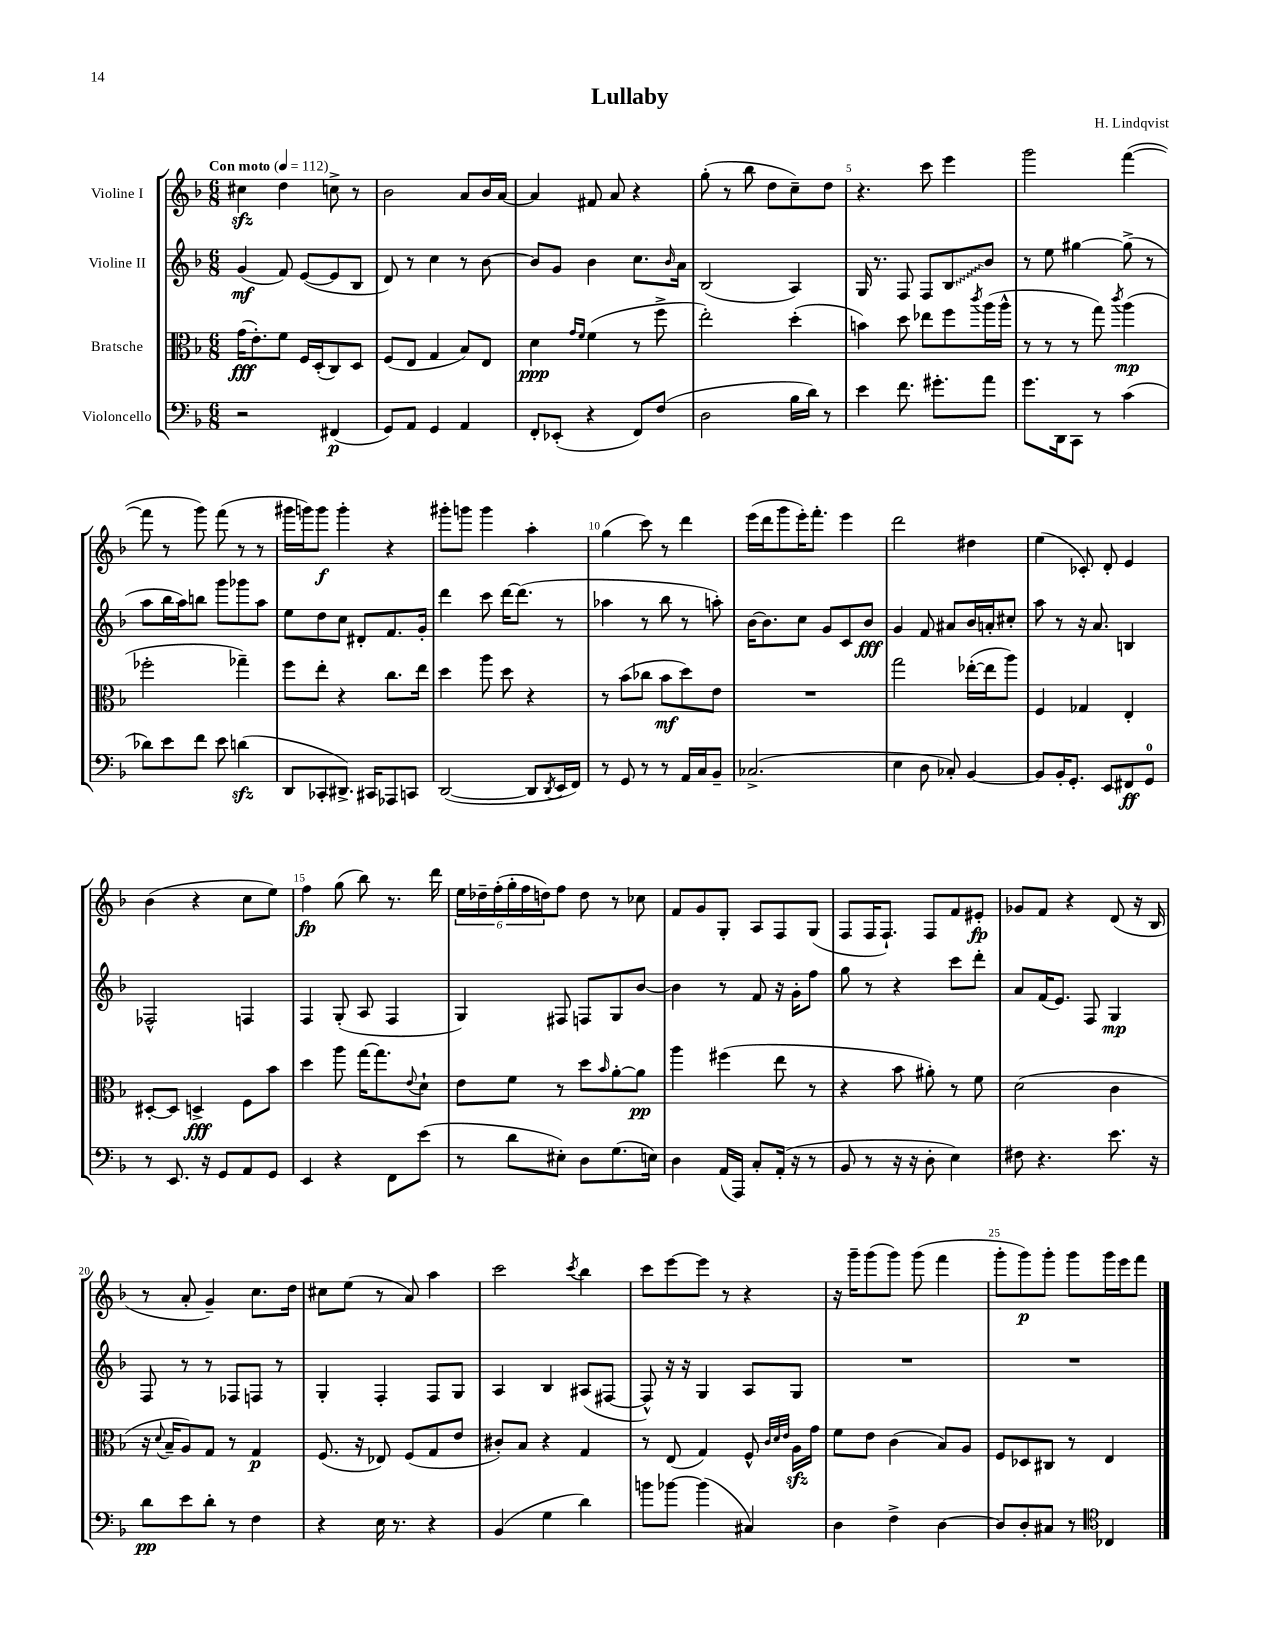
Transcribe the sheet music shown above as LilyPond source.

\header { title = "Lullaby" composer = "H. Lindqvist" }
<<
\new StaffGroup <<
\new Staff = "s0" \with { instrumentName = "Violine I" } {
    \clef treble \key f \major \numericTimeSignature \time 6/8 \tempo "Con moto" 4 = 112
    cis''4\sfz d''4 c''8-> r8 |
    bes'2 a'8 bes'16 a'16~ |
    a'4 fis'8 a'8 r4 |
    g''8-.( r8 bes''8 d''8 c''8--) d''8 |
    r4. c'''8 e'''4 |
    g'''2 f'''4~( |
    f'''8 r8 g'''8) f'''8( r8 r8 |
    gis'''16 g'''16) g'''8\f g'''4-. r4 |
    gis'''8-. g'''8 g'''4 a''4-. |
    g''4( c'''8) r8 d'''4 |
    e'''16( d'''16 g'''8 e'''16-.) f'''8.-. e'''4 |
    d'''2 dis''4 |
    e''4( ces'8-.) d'8-. e'4 |
    bes'4( r4 c''8 e''8) |
    f''4\fp g''8( bes''8) r8. d'''16 |
    \tuplet 6/4 { e''16 des''16-- f''16-.( g''16-. f''16 d''16) } f''8 d''8 r8 ces''8 |
    f'8 g'8 g8-. a8 f8 g8( |
    f8 f16 f8.-!) f8 f'8 eis'8-.\fp |
    ges'8 f'8 r4 d'8( r16 bes16 |
    r8 a'8-. g'4--) c''8. d''16 |
    cis''8 e''8( r8 a'8) a''4 |
    c'''2 \acciaccatura { c'''8 } bes''4 |
    c'''8 e'''8~ e'''8 r8 r4 |
    r16 g'''16-- g'''8( g'''8) g'''8( f'''4 |
    g'''8-. g'''8\p) g'''8-. g'''8 g'''16 e'''16 f'''8 \bar "|." |
}
\new Staff = "s1" \with { instrumentName = "Violine II" } {
    \clef treble \key f \major \numericTimeSignature \time 6/8
    g'4\mf( f'8) e'8~( e'8 bes8 |
    d'8) r8 c''4 r8 bes'8~ |
    bes'8 g'8 bes'4 c''8. \grace { bes'16 } a'16 |
    bes2( a4) |
    g16 r8. f8 f8 \once \override Glissando.style = #'zigzag bes8\glissando bes'8 |
    r8 e''8 gis''4~ gis''8->( r8 |
    a''8 bes''16 a''16) b''8 g'''8 ges'''8 a''8 |
    e''8 d''8 c''8 dis'8-. f'8. g'16-. |
    d'''4 c'''8 d'''16~ d'''8.( r8 |
    aes''4 r8 bes''8 r8 a''8-.) |
    bes'16~ bes'8. c''8 g'8 c'8 bes'8\fff |
    g'4 f'8 ais'8 bes'16 a'16-. cis''8-. |
    a''8 r8 r16 a'8. b4 |
    fes2-^ f4 |
    f4 g8-.( a8 f4 |
    g4) fis8 f8 g8 bes'8~ |
    bes'4 r8 f'8 r16 g'16-. f''8 |
    g''8 r8 r4 c'''8 d'''8-. |
    a'8 f'16( e'8.) f8 g4\mp |
    f8 r8 r8 fes8 f8 r8 |
    g4-. f4-. f8 g8 |
    a4 bes4 ais8( fis8~ |
    fis8-^) r16 r16 g4 a8 g8 |
    R2. |
    R2. \bar "|." |
}
\new Staff = "s2" \with { instrumentName = "Bratsche" } {
    \clef alto \key f \major \numericTimeSignature \time 6/8
    g'16\fff( e'8.-.) f'8 f16 d16-.( c8) d8 |
    f8( e8 g4 bes8) e8 |
    d'4\ppp \grace { g'16 f'16 } f'4( r8 f''8-> |
    e''2-.) d''4-.( |
    b'4) d''8 ees''8 f''8 \acciaccatura { c'''8 } a''16( a''16-^ |
    r8 r8 r8 g''8) \acciaccatura { c'''8 } a''4\mp( |
    fes''2-. ges''4--) |
    f''8 e''8-. r4 c''8. e''16 |
    d''4 a''8 d''8 r4 |
    r8 bes'8( ces''8 bes'8\mf d''8) e'8 |
    R2. |
    g''2 ees''16~-.( ees''16 a''8) |
    f4 ges4 e4-. |
    dis8~-. dis8 d4->\fff f8 bes'8 |
    d''4 a''8 g''16~ g''8. \appoggiatura { e'8 } d'8-! |
    e'8 f'8 r8 d''8 \grace { bes'16 } a'8~-. a'8\pp |
    a''4 fis''4( e''8 r8 |
    r4 bes'8 ais'8-.) r8 f'8 |
    d'2( c'4 |
    r16 \appoggiatura { d'8 } bes16-- a8) g8 r8 g4\p |
    f8.( r16 ees8) f8( g8 e'8 |
    cis'8-.) bes8 r4 g4 |
    r8 e8( g4) f8-^ \grace { c'32 d'32 e'32 } a16\sfz g'16 |
    f'8 e'8 c'4( bes8) a8 |
    f8 des8 cis8 r8 e4 \bar "|." |
}
\new Staff = "s3" \with { instrumentName = "Violoncello" } {
    \clef bass \key f \major \numericTimeSignature \time 6/8
    r2 fis,4\p( |
    g,8) a,8 g,4 a,4 |
    f,8-. ees,8-.( r4 f,8) f8( |
    d2 bes16 d'16) r8 |
    e'4 f'8. gis'8.-. a'8 |
    g'8. d,16 c,8 r8 c'4( |
    des'8) e'8 f'8 e'8 d'4\sfz( |
    d,8 ces,8-. dis,8.->) cis,16 aes,,8 c,8 |
    d,2~( d,8 \acciaccatura { d,8 } e,16 f,16) |
    r8 g,8 r8 r8 a,16 c16 bes,8-- |
    ces2.->( |
    e4 d8 ces8-.) bes,4~ |
    bes,8 bes,16-. g,8.-. e,8 fis,8\ff g,8-0 |
    r8 e,8. r16 g,8 a,8 g,8 |
    e,4 r4 f,8 e'8( |
    r8 d'8 eis8-.) d8 g8.( e16) |
    d4 a,16( a,,16) c8-. a,16-.( r16 r8 |
    bes,8 r8 r16 r16 d8-. e4) |
    fis8 r4. e'8. r16 |
    d'8\pp e'8 d'8-. r8 f4 |
    r4 e16 r8. r4 |
    bes,4( g4 d'4) |
    b'8 bes'8~ bes'4( cis4) |
    d4 f4-> d4~ |
    d8 d8-. cis8 r8 \clef tenor ces4 \bar "|." |
}
>>
>>
\layout { \context { \Score \override BarNumber.break-visibility = ##(#f #t #t) barNumberVisibility = #(every-nth-bar-number-visible 5) } }
